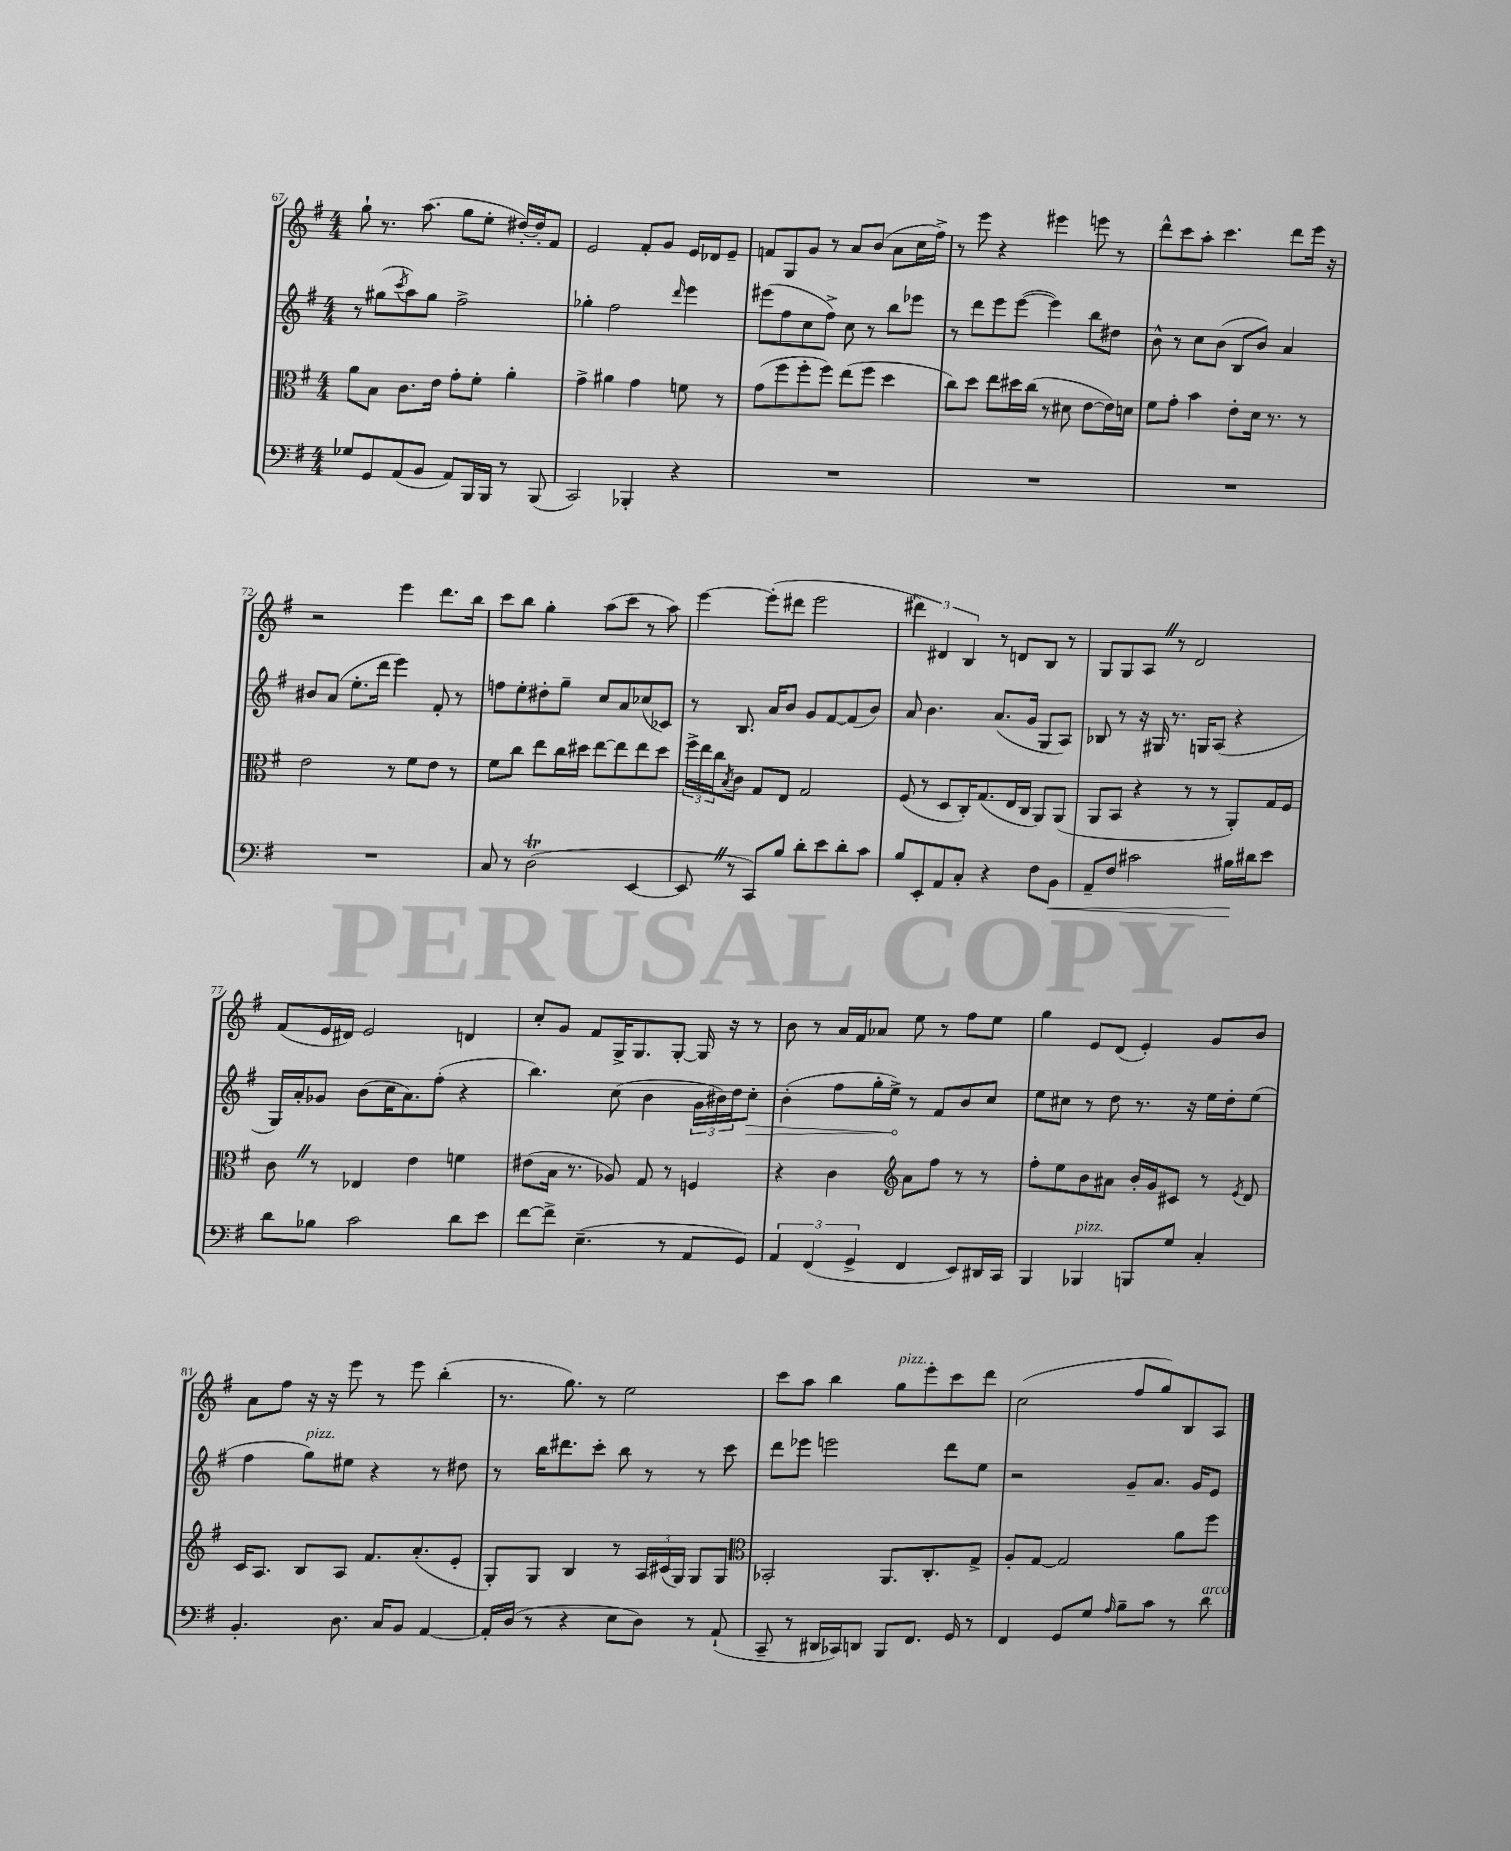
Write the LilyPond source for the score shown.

<<
\new StaffGroup <<
\new Staff = "s0" {
    \clef treble \key g \major \numericTimeSignature \time 4/4
    g''8-! r8. a''8.( g''8 e''8-. dis''16~-.) dis''16-. fis'8 |
    e'2 fis'8-. g'8 e'16 des'16 e'8-- |
    f'8 g8 g'8 r8 a'8 b'8( a'8 c''16 fis''16->) |
    r8 e'''8 r4 eis'''4 e'''8 r8 |
    d'''8-^ c'''8 a''8-. c'''4. d'''8 e'''16 r16 |
    r2 e'''4 d'''8. b''16 |
    c'''8 b''8 g''4-. a''8( c'''8 r8 a''8) |
    e'''4~ e'''8-.( dis'''8 e'''2 |
    \tuplet 3/2 { dis'''4) dis'4 b4 } r8 d'8 b8 r8 |
    g8 g8 a8 \once \override BreathingSign.text = \markup { \musicglyph "scripts.caesura.straight" } \breathe r8 d'2 |
    fis'8( e'16 dis'16) e'2 d'4 |
    c''8-. g'8 fis'8 g16-> g8. g8~-. g16 r16 r8 |
    b'8 r8 a'16 fis'16 aes'8 e''8 r8 fis''8 e''8 |
    g''4 e'8 d'8( e'4-.) g'8 b'8 |
    a'8 fis''8 r16 r16 e'''8 r8 e'''8 b''4-.( |
    r8. g''8.) r8 e''2 |
    c'''8 a''8 b''4 g''8^\markup { \italic "pizz." } e'''8-. c'''8 d'''8 |
    c''2( fis''8 g''8) b8 a8 \bar "|." |
}
\new Staff = "s1" {
    \clef treble \key g \major \numericTimeSignature \time 4/4
    r8 gis''8( \acciaccatura { c'''8 } a''8) gis''8 fis''2-> |
    ges''4-. fis''2 \grace { d'''16 } e'''4 |
    eis'''8( fis''8 c''8 fis''8->) c''8 r8 b''8 ees'''8 |
    r8 d'''8 e'''8 e'''8~( e'''4) b''8 dis''8 |
    b'8-^ r8 c''8 b'8( b8 b'8) a'4 |
    bis'8 a'8( e''8.-. d'''16 e'''4) fis'8-. r8 |
    f''8 e''8-. dis''8-. g''8-- c''8 a'8 ces''8( ces'8) |
    r8 b8. a'16 b'8 g'8 fis'8~ fis'8( b'8) |
    a'8 b'4. a'8.( g'16 g8 a8) |
    bes8 r8 r16 gis16 r8. g16 a8( r4 |
    g16) a'16-. ges'8 b'8( c''16 a'8.) fis''8-.( r4 |
    b''4.) c''8( b'4 \tuplet 3/2 { g'16 bis'16) d''16 } \once \override Hairpin.circled-tip = ##t c''8-.\> |
    b'4-.( fis''8 g''16-. e''16->\!) r8 fis'8 b'8 c''8 |
    e''8 cis''8 r8 d''8 r8. r16 e''16 d''16-. e''8( |
    fis''4 g''8^\markup { \italic "pizz." }) eis''8 r4 r8 dis''8 |
    r8 b''16 dis'''8. c'''8-. b''8 r8 r8 c'''8 |
    d'''8 ees'''8 e'''2 d'''8 e''8 |
    r2 g'8-- a'8. g'16 e'8 \bar "|." |
}
\new Staff = "s2" {
    \clef alto \key g \major \numericTimeSignature \time 4/4
    a'8 b8 c'8. e'16 g'8-. fis'8-. a'4-. |
    g'4-> ais'4 g'4 f'8 r8 |
    g'8( fis''8 fis''8-. fis''8) e''8( fis''8 d''4 |
    c''8) d''8 e''8 dis''16 c''16( r8 dis'8 e'8~ e'16) d'16 |
    fis'8 g'8-. b'4 e'8-. d'16 r8. r8 |
    e'2 r8 fis'8 e'8 r8 |
    fis'8 c''8 e''8 c''16 dis''16 e''8~ e''8 e''8 dis''8 |
    \tuplet 3/2 { fis''16-> e''16 c''16 } \acciaccatura { b8 } c'8 g8 e8 g2 |
    fis8( r8 d8 c16-.) g8.( e16 c16 a,8) a,8( |
    a,8 b,8 r4 r8 r8 a,8-.) g16 fis16 |
    c'8 \once \override BreathingSign.text = \markup { \musicglyph "scripts.caesura.straight" } \breathe r8 ees4 e'4 f'4 |
    eis'8( b16 r8. aes8) g8 r8 f4 |
    r4 c'4 \clef treble a'8 fis''8 r8 r8 |
    fis''8-. e''8 b'8 ais'8 b'16-. g'16 cis'8 r8 \acciaccatura { e'8 } d'8 |
    c'16 a8. b8 a8 fis'8. a'8.-.( e'8-. |
    g8-.) g8 b4 r8 \tuplet 3/2 { a16 cis'16( g16) } g8 g8 |
    \clef alto bes,2-. a,8. c8.-. g8-> |
    a8-. g8~ g2 a'8 fis''8 \bar "|." |
}
\new Staff = "s3" {
    \clef bass \key g \major \numericTimeSignature \time 4/4
    ges8 g,8 a,8( b,8 a,8) b,,16 b,,16 r8 b,,8( |
    c,2) bes,,4-. r4 |
    R1 |
    R1 |
    R1 |
    R1 |
    c8 r8 d2\trill( e,4~ |
    e,8 \once \override BreathingSign.text = \markup { \musicglyph "scripts.caesura.straight" } \breathe r8 c,8) b8 d'8-. e'8 d'8-. c'8 |
    b8 e,8-. a,8 c8-. r4 fis8 b,8\< |
    a,8-- fis8 cis'2 bis16\! dis'16 e'8 |
    d'8 bes8 c'2 d'8 e'8 |
    fis'8~ fis'8-> e4.--( r8 a,8 g,8) |
    \tuplet 3/2 { a,4 fis,4( g,4-> } fis,4 e,8) dis,16 c,16 |
    b,,4 bes,,4^\markup { \italic "pizz." } b,,8 g8 c4-. |
    b,4.-. d8. c16 b,8 a,4~ |
    a,16-. d16( r8 r4 e8 d8) r8 a,8-!( |
    c,8-- r8 dis,16 ces,16) d,8 b,,8 fis,8. g,16 r8 |
    fis,4 g,8 g8 \grace { a16 } b8-- c'8 r8 d'8^\markup { \italic "arco" } \bar "|." |
}
>>
>>
\layout { \context { \Score currentBarNumber = #67 } }
